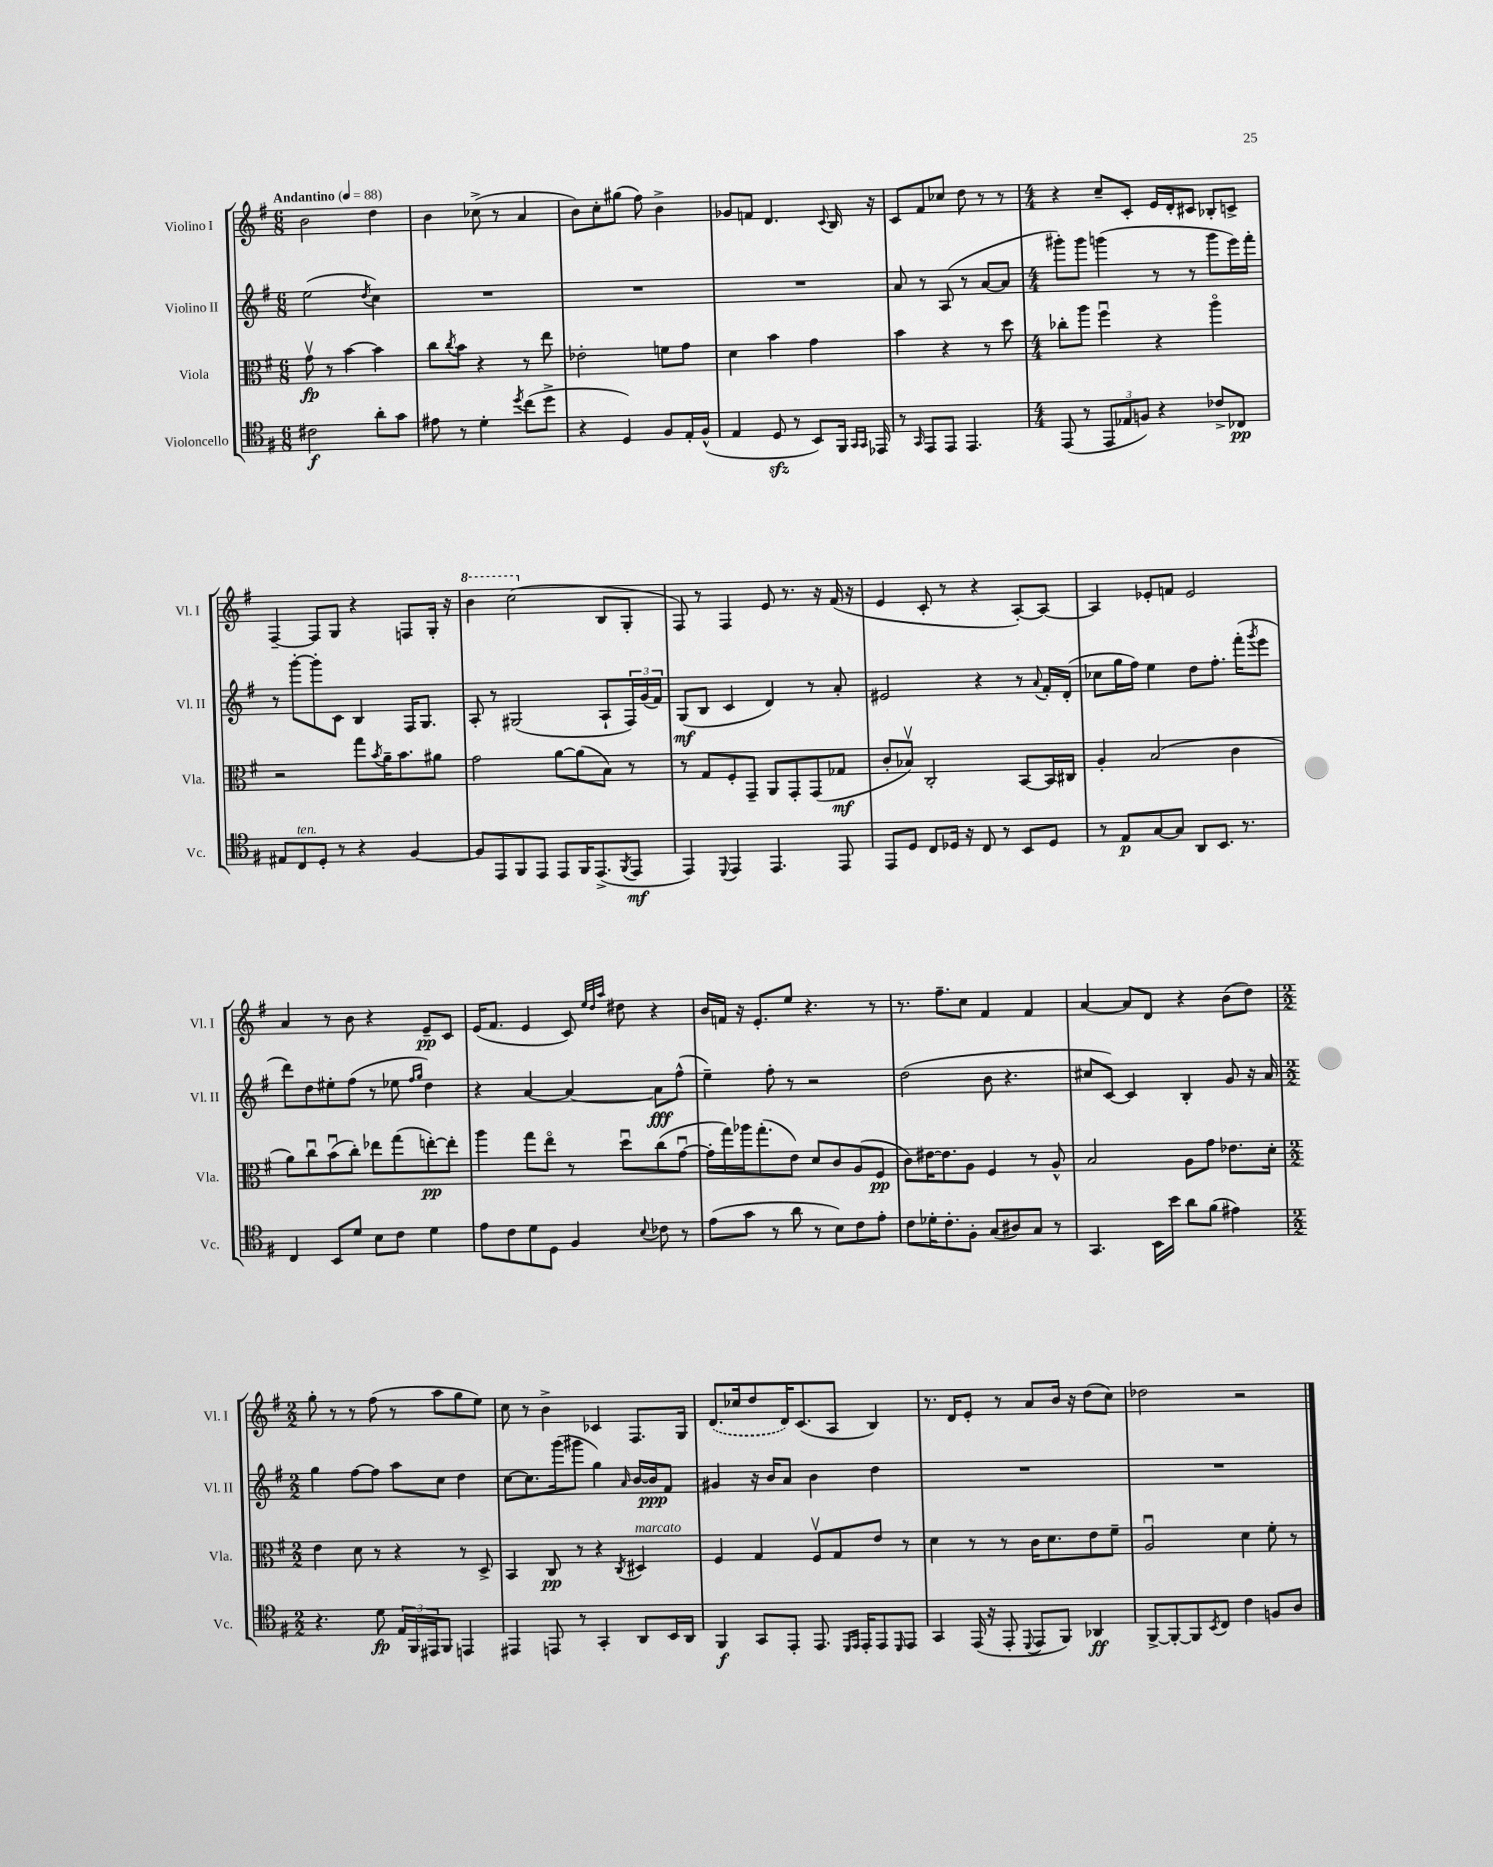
<<
\new StaffGroup <<
\new Staff = "s0" \with { instrumentName = "Violino I" shortInstrumentName = "Vl. I" } {
    \clef treble \key g \major \numericTimeSignature \time 6/8 \tempo "Andantino" 4 = 88
    b'2 d''4 |
    b'4 ces''8->( r8 a'4 |
    b'8) c''8-. gis''8( fis''8) b'4-> |
    ges'8 f'8 d'4. \appoggiatura { c'8 } b16 r16 |
    c'8 fis'8 ces''8 d''8 r8 r8 |
    \numericTimeSignature \time 4/4 r4 c''8-- c'8-. e'16 d'16-. cis'8 bes8-. c'8-> |
    fis4~-- fis8 g8 r4 f8 g16-. r16 |
    \ottava #1 b''4 c'''2( \ottava #0 b8 g8-. |
    fis8) r8 fis4 e'8 r8. r16 fis'16( r16 |
    e'4 c'8-. r8 r4 a8~-.) a8~ |
    a4 ees'8-. f'8 ees'2 |
    a'4 r8 b'8 r4 e'8--\pp c'8 |
    e'16( fis'8. e'4 c'8) \grace { e''32 d''32 a''32 } dis''8 r4 |
    b'16 f'16 r16 e'8.-. e''8 r4. r8 |
    r8. fis''8.-- c''8 fis'4 fis'4 |
    a'4~ a'8 d'8 r4 b'8( d''8) |
    \numericTimeSignature \time 2/2 g''8-. r8 r8 fis''8( r8 a''8 g''8 e''8) |
    c''8 r8 b'4-> ces'4 fis8. g16 |
    \once \slurDashed d'8.( ces''16 d''8 d'16) c'8.( a8 b4) |
    r8. d'16 e'8-. r8 a'8 b'16 r16 d''8( c''8) |
    des''2 r2 \bar "|." |
}
\new Staff = "s1" \with { instrumentName = "Violino II" shortInstrumentName = "Vl. II" } {
    \clef treble \key g \major \numericTimeSignature \time 6/8
    e''2( \acciaccatura { d''8 } c''4) |
    R2. |
    R2. |
    R2. |
    a'8 r8 a8( r8 a'8~ a'8 |
    \numericTimeSignature \time 4/4 gis'''8-.) gis'''8 g'''4( r8 r8 g'''8 e'''16) fis'''16-. |
    r8 g'''8~-. g'''8-. c'8 b4 fis16 g8. |
    a8-. r8 gis2( a8-! \tuplet 3/2 { fis16) g'16( fis'16) } |
    g8\mf( b8 c'4 d'4) r8 a'8-. |
    eis'2 r4 r8 \appoggiatura { a'8 } fis'16-. d'16-.( |
    ces''8 g''16 fis''16) e''4 d''8 fis''8.-. fis'''16-.( \acciaccatura { g'''8 } e'''8 |
    d'''8) d''8 eis''8-. fis''8( r8 ees''8 \grace { fis''16 g''16 } d''4) |
    r4 a'4~ a'4~ a'8\fff fis''8-^( |
    e''4--) fis''8-. r8 r2 |
    d''2( b'8 r4. |
    cis''8 c'8~) c'4 b4-. g'8 r16 a'16 |
    \numericTimeSignature \time 2/2 g''4 fis''8~ fis''8 a''8 c''8 d''4 |
    c''8~ c''8. g'''16( gis'''8 g''4) \grace { a'16 } b'16~ b'16\ppp fis'8 |
    gis'4 r16 b'16 a'8 b'4 d''4 |
    R1 |
    R1 \bar "|." |
}
\new Staff = "s2" \with { instrumentName = "Viola" shortInstrumentName = "Vla." } {
    \clef alto \key g \major \numericTimeSignature \time 6/8
    g'8\upbow\fp r8 b'4~ b'4 |
    c''8 \acciaccatura { c''8 } b'8 r4 r8 e''8 |
    ees'2-. f'8 g'8 |
    d'4 b'4 g'4 |
    b'4 r4 r8 d''8 |
    \numericTimeSignature \time 4/4 ces''8-. a''8 fis''4\downbow r4 a''4\flageolet |
    r2 g''8 \acciaccatura { b'8 } a'16-- b'8. ais'8 |
    g'2 a'8~ a'8( b8) r8 |
    r8 g8 fis8-. g,8-- a,8 g,8-. g,8( ges8\mf |
    c'8-. bes8\upbow) c2-. b,8~ b,16 cis16 |
    a4-. b2( c'4 |
    a'8) c''8\downbow b'8\downbow( c''8-.) ees''8 g''8( e''8~-.\pp) e''8-. |
    a''4 g''8 e''8\flageolet r8 d''8\downbow c''8( g'8~\downbow |
    g'16-. g''16) aes''16 g''8.-.( e'8) d'8 c'8 a8( fis8\pp |
    c'8) eis'16~ eis'8. a8 fis4 r8 a8-^ |
    b2 a8 g'8 ees'8. d'16-. |
    \numericTimeSignature \time 2/2 e'4 d'8 r8 r4 r8 d8-> |
    b,4 c8\pp r8 r4 \acciaccatura { c8 } dis4^\markup { \italic "marcato" } |
    fis4 g4 fis8\upbow g8 e'8 r8 |
    d'4 r8 r8 c'16 d'8. e'8 fis'8-- |
    a2\downbow d'4 fis'8-. r8 \bar "|." |
}
\new Staff = "s3" \with { instrumentName = "Violoncello" shortInstrumentName = "Vc." } {
    \clef tenor \key g \major \numericTimeSignature \time 6/8
    cis'2\f a'8-. g'8 |
    eis'8 r8 d'4-. \acciaccatura { d''8 } c''8( d''8-> |
    r4 d4) fis8 e16-. fis16-^( |
    e4 d8\sfz r8 b,8) fis,16 \grace { g,16 g,16 } ees,16 |
    r8 \grace { g,16 } e,8 e,8 e,4. |
    \numericTimeSignature \time 4/4 e,8( r8 \tuplet 3/2 { e,8 ees8 f8) } r4 ces'8-> ces8\pp |
    eis8 c8^\markup { \italic "ten." } d8-. r8 r4 fis4~ |
    fis8 e,8 fis,8 e,8 e,8 fis,16 e,8.->( \acciaccatura { fis,8 } e,8\mf |
    e,4) \appoggiatura { d,8 } e,4 e,4. e,8 |
    e,8 d8 c8 des16 r16 c8 r8 b,8 des8 |
    r8 e8\p g8~ g8 a,8 b,8. r8. |
    c4 b,8 d'8 b8 c'8 d'4 |
    e'8 c'8 d'8 d8 fis4 \appoggiatura { b8 } ces'8 r8 |
    e'8( g'8 r8 a'8 r8 b8) c'8 e'8-. |
    c'8 des'16-. c'8.-. fis8-. g8( ais8) g8 r8 |
    g,4. b,16 b'16 a'8 fis'8( eis'4) |
    \numericTimeSignature \time 2/2 r4. d'8\fp \tuplet 3/2 { e16 fis,16 eis,16 } fis,8 e,4 |
    eis,4 e,8 r8 g,4-. a,8 b,16 a,16 |
    fis,4\f g,8 e,8-. e,8. \grace { d,16 e,16 } e,16-. e,8 \grace { d,16 } e,8 |
    g,4 e,16( r16 e,8-. \appoggiatura { d,8 } e,8 fis,8) aes,4\ff |
    fis,8~-> fis,8~-. fis,8 \acciaccatura { b,8 } c8 c'4 f8 a8 \bar "|." |
}
>>
>>
\layout { \context { \Score \remove "Bar_number_engraver" } }
